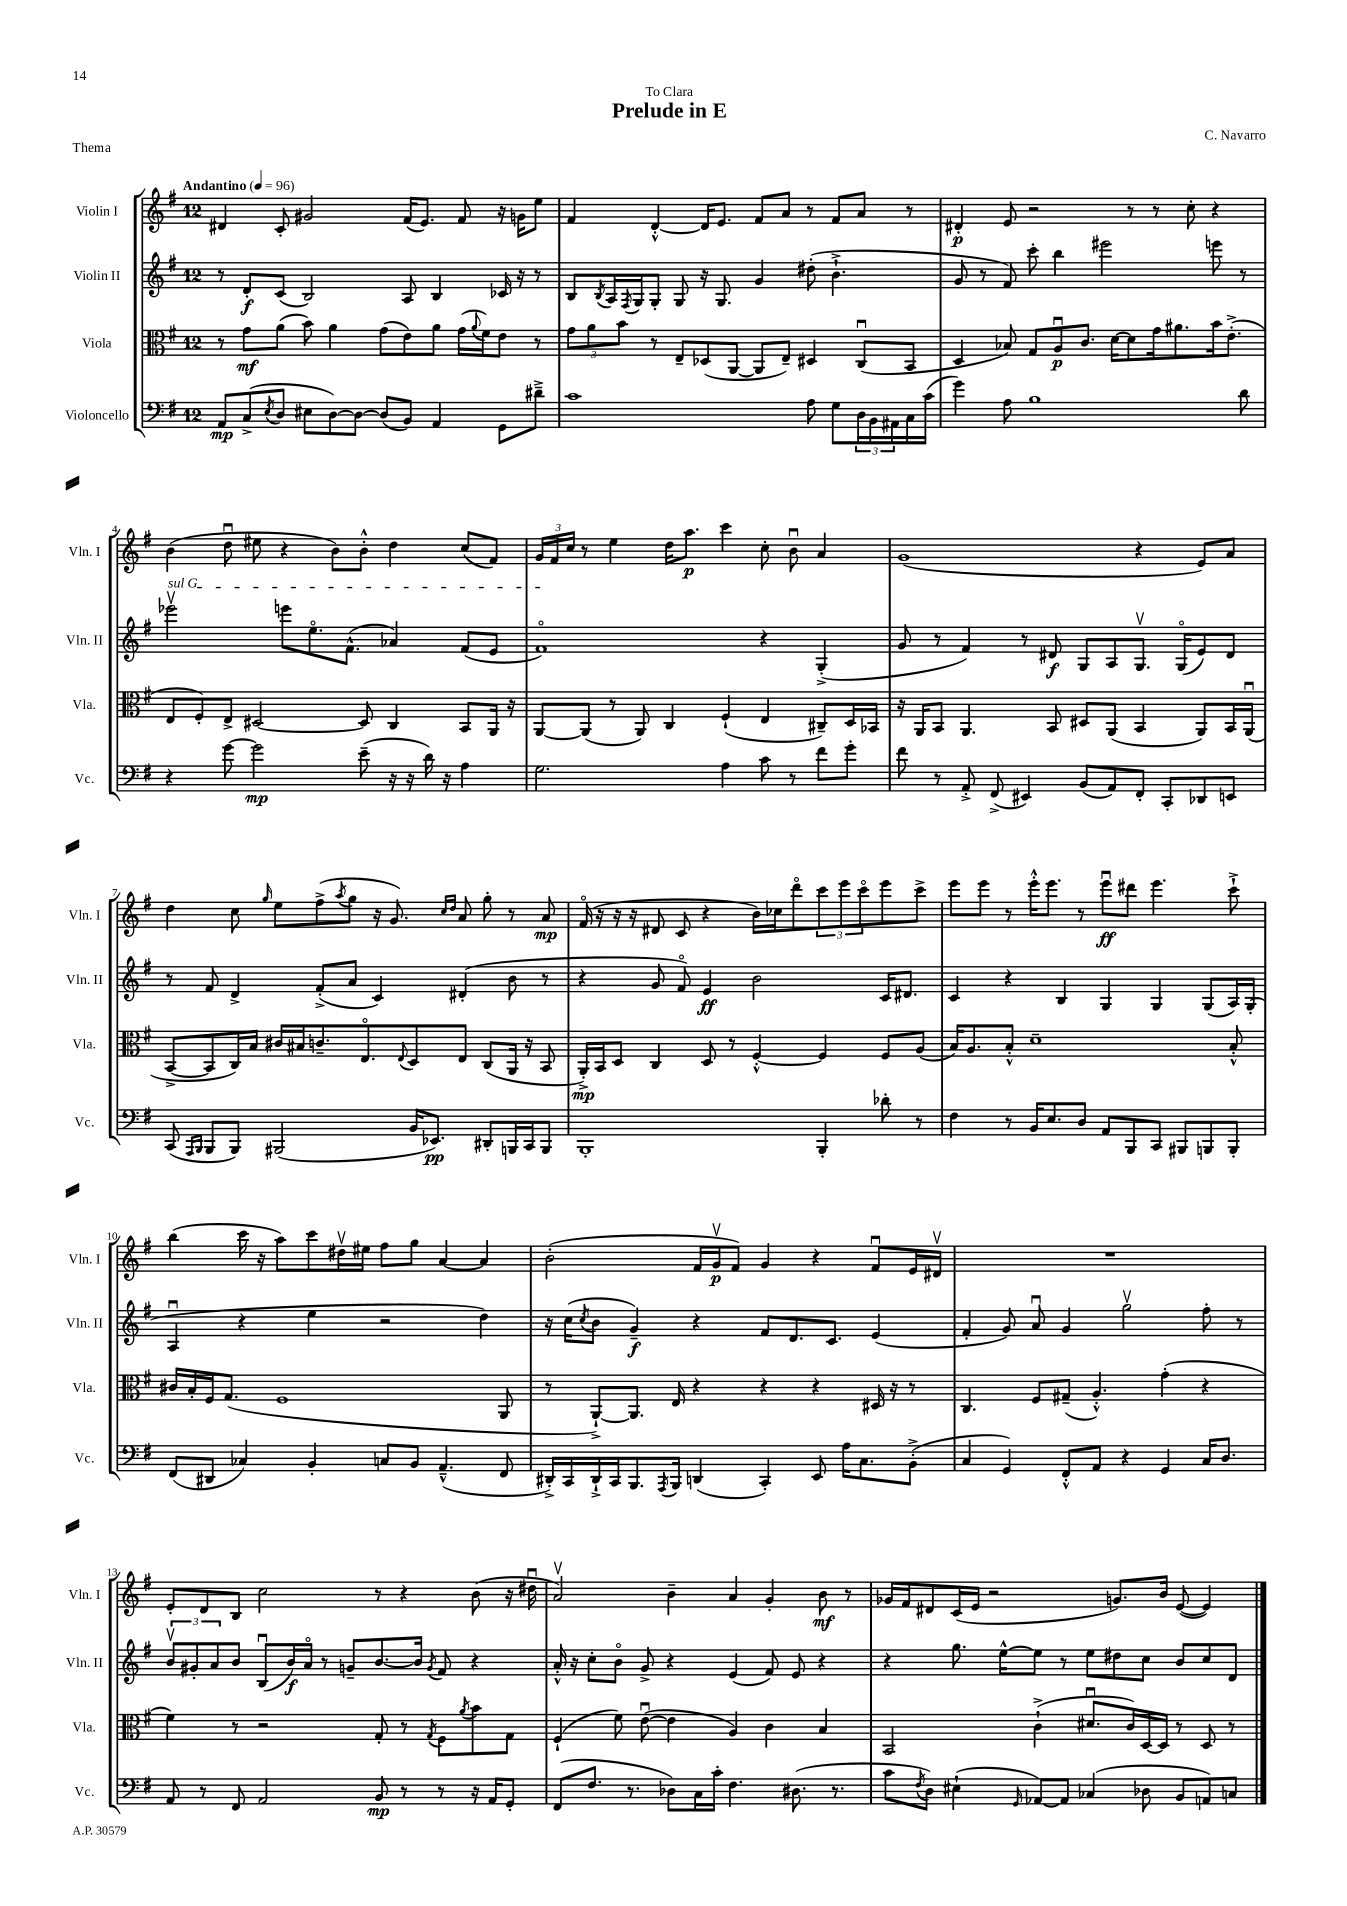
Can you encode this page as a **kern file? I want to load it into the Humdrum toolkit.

**kern	**dynam	**kern	**dynam	**kern	**dynam	**kern	**dynam
*part4	*part4	*part3	*part3	*part2	*part2	*part1	*part1
*staff4	*staff4	*staff3	*staff3	*staff2	*staff2	*staff1	*staff1
*I"Violoncello	*	*I"Viola	*	*I"Violin II	*	*I"Violin I	*
*I'Vc.	*	*I'Vla.	*	*I'Vln. II	*	*I'Vln. I	*
*clefF4	*	*clefC3	*	*clefG2	*	*clefG2	*
*k[f#]	*	*k[f#]	*	*k[f#]	*	*k[f#]	*
*M12/8	*	*M12/8	*	*M12/8	*	*M12/8	*
*MM96	*	*MM96	*	*MM96	*	*MM96	*
=1	=1	=1	=1	=1	=1	=1	=1
!	!	!	!	!	!	!LO:TX:a:B:t=Andantino	!
8AA/L	mp	8r	.	8r	.	4d#X/	.
(8C^/	.	8g\L	mf	8d'/L	f	.	.
8qE/	.	.	.	.	.	.	.
8D/J	.	(8a\J	.	(8c/J	.	8c'/	.
8E#X\L	.	8b\)	.	2B/)	.	2g#X/	.
[8D\)	.	4a\	.	.	.	.	.
8D\J_	.	.	.	.	.	.	.
(8D/L]	.	(8g\L	.	.	.	.	.
8BB/J)	.	8e\)	.	8A/	.	(16f#/KL	.
.	.	.	.	.	.	8.e/J)	.
4AA/	.	8a\J	.	4B/	.	.	.
.	.	(16g\LL	.	.	.	8f#/	.
.	.	8qqa/	.	.	.	.	.
.	.	16f#\J)	.	.	.	.	.
8GG\L	.	8e\J	.	16c-X/	.	16r	.
.	.	.	.	16r	.	16gn\KL	.
8d#X~^\J	.	8r	.	8r	.	8ee\J	.
=2	=2	=2	=2	=2	=2	=2	=2
1c	.	12g\L	.	8B/L	.	4f#/	.
.	.	12a\	.	.	.	.	.
.	.	.	.	8qB/	.	.	.
.	.	.	.	16A/L	.	.	.
.	.	12b\J	.	.	.	.	.
.	.	.	.	8qF#/	.	.	.
.	.	.	.	16G/J	.	.	.
.	.	8r	.	8G'/J	.	[4d'^^/	.
.	.	8E~/L	.	8G/	.	.	.
.	.	(8D-X/	.	16r	.	16d/KL]	.
.	.	.	.	8.G/	.	8.e/J	.
.	.	[8AA/J	.	.	.	.	.
.	.	8AA/L]	.	4g/	.	8f#/L	.
.	.	8E~/J)	.	.	.	8a/J	.
8A\	.	4D#X/	.	(8dd#X'\	.	8r	.
8G\L	.	.	.	4.b`^\	.	8f#/L	.
24D\L	.	(8Cu/L	.	.	.	8a/J	.
24BB\	.	.	.	.	.	.	.
24AA#X\	.	.	.	.	.	.	.
16C\	.	8BB/J	.	.	.	8r	.
(16c\JJ	.	.	.	.	.	.	.
=3	=3	=3	=3	=3	=3	=3	=3
4g\)	.	4D/	.	8g/	.	4d#X'/	p
.	.	.	.	8r	.	.	.
8A\	.	8B-X/)	.	8f#/)	.	8e/	.
1B	.	8G/L	.	8ccc'\	.	2r	.
.	.	8Au/	p	4bb\	.	.	.
.	.	8.c/J	.	.	.	.	.
.	.	.	.	2eee#X\	.	.	.
.	.	[16d\KL	.	.	.	.	.
.	.	8d\]	.	.	.	8r	.
.	.	16g\k	.	.	.	8r	.
.	.	8.a#X\	.	.	.	.	.
.	.	.	.	.	.	8cc'\	.
.	.	16b\k	.	8eeen\	.	4r	.
.	.	(8.e'^\J	.	.	.	.	.
8d\	.	.	.	8r	.	.	.
!!LO:LB:g=z
=4	=4	=4	=4	=4	=4	=4	=4
!	!	!	!	!LO:TX:a:i:t=sul G	!	!	!
4r	.	8E/L	.	2eee-Xv\	.	(4b\	.
.	.	8F#'/)	.	.	.	.	.
[8g\	.	8E^/J	.	.	.	8ddu\	.
2g\]	mp	[2D#X/	.	.	.	8ee#X\	.
.	.	.	.	8eeen\L	.	4r	.
.	.	.	.	8.ee\	.	.	.
.	.	.	.	.	.	8b\L)	.
.	.	.	.	(8.f#^^\J	.	.	.
(8e~\	.	8D#/]	.	.	.	8b'^^\J	.
16r	.	4C/	.	4a-X/)	.	4dd\	.
16r	.	.	.	.	.	.	.
16d\)	.	.	.	.	.	.	.
16r	.	.	.	.	.	.	.
4A\	.	8BB/L	.	(8f#/L	.	(8cc/L	.
.	.	16AA/Jk	.	8e/J	.	8f#/J)	.
.	.	16r	.	.	.	.	.
=5	=5	=5	=5	=5	=5	=5	=5
2.G\	.	[8AA/L	.	1f#)	.	24g/LL	.
.	.	.	.	.	.	24f#/	.
.	.	.	.	.	.	24cc/JJ	.
.	.	(8AA/J]	.	.	.	8r	.
.	.	8r	.	.	.	4ee\	.
.	.	8AA/)	.	.	.	.	.
.	.	4C/	.	.	.	16dd\KL	.
.	.	.	.	.	.	8.aa\J	p
4A\	.	(4F#`/	.	.	.	4ccc\	.
8c\	.	4E/	.	4r	.	8cc'\	.
8r	.	.	.	.	.	8bu\	.
8f#\L	.	8C#X~/L)	.	(4G'^/	.	4a/	.
8g'\J	.	16D/L	.	.	.	.	.
.	.	16BB-X/JJ	.	.	.	.	.
=6	=6	=6	=6	=6	=6	=6	=6
8f#\	.	16r	.	8g/	.	(1g	.
.	.	16AA/KL	.	.	.	.	.
8r	.	8BB/J	.	8r	.	.	.
8AA'^/	.	4.AA/	.	4f#/)	.	.	.
(8FF#^/	.	.	.	.	.	.	.
4EE#X/)	.	.	.	8r	.	.	.
.	.	8BB/	.	8d#X/	f	.	.
(8BB/L	.	8D#X/L	.	8G/L	.	.	.
8AA/)	.	(8AA/J	.	8A/	.	.	.
8FF#'/J	.	4BB/	.	8.Gv/J	.	4r	.
8CC'/L	.	.	.	.	.	.	.
.	.	.	.	(16G/KL	.	.	.
8DD-X/	.	8AA/L)	.	8e/)	.	8e/L)	.
8EEn/J	.	16BB/L	.	8d#/J	.	8a/J	.
.	.	(16AAu/JJ	.	.	.	.	.
!!LO:LB:g=z
=7	=7	=7	=7	=7	=7	=7	=7
(8CC/	.	[8BB^/L	.	8r	.	4dd\	.
16qqAAA/LL	.	.	.	.	.	.	.
16qqBBB/JJ	.	.	.	.	.	.	.
8BBB/L	.	8BB/]	.	8f#/	.	.	.
8BBB/J)	.	16C/L)	.	4d^/	.	8cc\	.
.	.	16B/JJ	.	.	.	.	.
.	.	.	.	.	.	16qqgg/	.
(2BBB#X/	.	16c#X/LL	.	.	.	8ee\L	.
.	.	16B#X/J	.	.	.	.	.
.	.	8.cn~/	.	(8f#'^/L	.	(8ff#^\	.
.	.	.	.	.	.	8qaa/	.
.	.	.	.	8a/J	.	8gg\J	.
.	.	8.E/	.	.	.	.	.
.	.	.	.	4c/)	.	16r	.
.	.	.	.	.	.	8.g/)	.
.	.	8qqE/	.	.	.	.	.
16BB/KL	.	8D/	.	.	.	.	.
8.EE-X/J)	pp	.	.	.	.	.	.
.	.	.	.	.	.	16qqcc/LL	.
.	.	.	.	.	.	16qqdd/JJ	.
.	.	8E/J	.	(4d#X'/	.	8a/	.
8DD#X'/L	.	(8C/L	.	.	.	8gg'\	.
16BBBn/L	.	16AA/Jk	.	8b\	.	8r	.
16CC/J	.	16r	.	.	.	.	.
8BBB/J	.	8BB/	.	8r	.	8a/	mp
=8	=8	=8	=8	=8	=8	=8	=8
1BBB'	.	16AA'^/LL)	mp	4r	.	(16f#/	.
.	.	16BB/J	.	.	.	16r	.
.	.	8D/J	.	.	.	16r	.
.	.	.	.	.	.	16r	.
.	.	4C/	.	8g/	.	8d#X/	.
.	.	.	.	8f#/)	.	8c/	.
.	.	8D/	.	4e/	ff	4r	.
.	.	8r	.	.	.	.	.
.	.	[4F#'^^/	.	2b\	.	16b\LL)	.
.	.	.	.	.	.	16cc-X\J	.
.	.	.	.	.	.	8ddd\	.
4BBB'/	.	4F#/]	.	.	.	12ccc\	.
.	.	.	.	.	.	12eee\	.
.	.	.	.	.	.	12ccc\	.
8d-X'\	.	8F#/L	.	16c/KL	.	8eee\	.
.	.	.	.	8.d#X/J	.	.	.
8r	.	(8A/J	.	.	.	8ccc^\J	.
=9	=9	=9	=9	=9	=9	=9	=9
4F#\	.	16B/KL)	.	4c/	.	8eee\L	.
.	.	8.A/	.	.	.	.	.
.	.	.	.	.	.	8eee\J	.
8r	.	8B'^^/J	.	4r	.	8r	.
16BB/KL	.	1d~	.	.	.	16eee'^^\KL	.
8.E/	.	.	.	.	.	8.eee\J	.
.	.	.	.	4B/	.	.	.
8D/J	.	.	.	.	.	8r	.
8AA/L	.	.	.	4G/	.	8eeeu\L	ff
8BBB/	.	.	.	.	.	8ddd#X\J	.
8CC/J	.	.	.	4G/	.	4.eee\	.
8BBB#X/L	.	.	.	.	.	.	.
8BBBn/	.	.	.	(8G/L	.	.	.
8BBB'/J	.	8B'^^/	.	16A/L)	.	8ccc`^\	.
.	.	.	.	(16G'/JJ	.	.	.
!!LO:LB:g=z
=10	=10	=10	=10	=10	=10	=10	=10
(8FF#/L	.	16c#X/LL	.	4Au/	.	(4bb\	.
.	.	16B'/	.	.	.	.	.
8DD#X/J	.	16F#/J	.	.	.	.	.
.	.	(8.G/J	.	.	.	.	.
4C-X/)	.	.	.	4r	.	16ccc\	.
.	.	.	.	.	.	16r	.
.	.	1F#	.	.	.	8aa\L)	.
4BB'/	.	.	.	4ee\	.	8ccc\	.
.	.	.	.	.	.	16dd#Xv\L	.
.	.	.	.	.	.	16ee#X\JJ	.
8Cn/L	.	.	.	2r	.	8ff#\L	.
8BB/J	.	.	.	.	.	8gg\J	.
(4.AA~^^/	.	.	.	.	.	[4a/	.
.	.	.	.	4dd\)	.	4a/]	.
8FF#/	.	8AA/	.	.	.	.	.
=11	=11	=11	=11	=11	=11	=11	=11
16DD#X'^/LL)	.	8r	.	16r	.	(2b'\	.
16CC/	.	.	.	(16cc\KL	.	.	.
.	.	.	.	8qcc/	.	.	.
16DD#`^/	.	[8AA`^/L)	.	8b\J	.	.	.
16CC/J	.	.	.	.	.	.	.
8.BBB/	.	8.AA/J]	.	4g~/)	f	.	.
8qAAA/	.	.	.	.	.	.	.
16BBB/Jk	.	16E/	.	.	.	.	.
(4DDn/	.	4r	.	4r	.	16f#/LL	.
.	.	.	.	.	.	16gv/J	p
.	.	.	.	.	.	8f#/J)	.
4CC'/)	.	4r	.	8f#/L	.	4g/	.
.	.	.	.	8.d/	.	.	.
8EE/	.	4r	.	.	.	4r	.
.	.	.	.	8.c/J	.	.	.
16A\KL	.	.	.	.	.	.	.
8.C\	.	.	.	.	.	.	.
.	.	16D#X/	.	(4e/	.	8f#u/L	.
.	.	16r	.	.	.	.	.
(8BB'^\J	.	8r	.	.	.	16e/L	.
.	.	.	.	.	.	16d#Xv/JJ	.
=12	=12	=12	=12	=12	=12	=12	=12
4C/	.	4.C/	.	4f#'/	.	1.r	.
4GG/)	.	.	.	8g/)	.	.	.
.	.	8F#/L	.	8au/	.	.	.
8FF#'^^/L	.	(8G#X~/J	.	4g/	.	.	.
8AA/J	.	4.A'^^/)	.	.	.	.	.
4r	.	.	.	2ggv\	.	.	.
4GG/	.	(4g'\	.	.	.	.	.
16C/KL	.	4r	.	8ff#'\	.	.	.
8.D/J	.	.	.	.	.	.	.
.	.	.	.	8r	.	.	.
!!LO:LB:g=z
=13	=13	=13	=13	=13	=13	=13	=13
8AA/	.	4f#\)	.	12bv/L	.	8e'/L	.
.	.	.	.	12g#X'/	.	.	.
8r	.	.	.	.	.	8d/	.
.	.	.	.	12a/	.	.	.
8FF#/	.	8r	.	8b/J	.	8B/J	.
2AA/	.	2r	.	(8Bu/L	.	2cc\	.
.	.	.	.	16b/L)	f	.	.
.	.	.	.	16a/JJ	.	.	.
.	.	.	.	8r	.	.	.
.	.	.	.	8gn~/L	.	.	.
8BB/	mp	8G'/	.	[8.b/	.	8r	.
8r	.	8r	.	.	.	4r	.
.	.	.	.	16b/Jk]	.	.	.
.	.	8qG/	.	8qg/	.	.	.
8r	.	8F#\L	.	8f#/	.	.	.
.	.	8qa/	.	.	.	.	.
16r	.	8b\	.	4r	.	(8b\	.
16AA/KL	.	.	.	.	.	.	.
8GG'/J	.	8G\J	.	.	.	16r	.
.	.	.	.	.	.	16dd#Xu\	.
=14	=14	=14	=14	=14	=14	=14	=14
(8FF#/L	.	(4F#`/	.	16a'^^/	.	2av/)	.
.	.	.	.	16r	.	.	.
8.F#/J	.	.	.	8cc'\L	.	.	.
.	.	8f#\)	.	8b\J	.	.	.
8.r	.	.	.	.	.	.	.
.	.	([8eu\	.	8g^/	.	.	.
8D-X\L)	.	4e\]	.	4r	.	4b~\	.
16C\L	.	.	.	.	.	.	.
16c'\JJ	.	.	.	.	.	.	.
4.F#\	.	4A/)	.	(4e/	.	4a/	.
.	.	4c\	.	8f#/)	.	4g'/	.
(8.D#X\	.	.	.	8e/	.	.	.
.	.	4B/	.	4r	.	8b\	mf
8.r	.	.	.	.	.	.	.
.	.	.	.	.	.	8r	.
=15	=15	=15	=15	=15	=15	=15	=15
8c\L	.	2BB/	.	4r	.	16g-X/LL	.
.	.	.	.	.	.	16f#/J	.
8qF#/	.	.	.	.	.	.	.
8D\J)	.	.	.	.	.	8d#X/	.
(4E#X`\	.	.	.	8.gg\	.	(16c/L	.
.	.	.	.	.	.	16e/JJ	.
.	.	.	.	.	.	2r	.
.	.	.	.	[16ee^^\KL	.	.	.
16qqGG/	.	.	.	.	.	.	.
[8AA-X/L)	.	(4c`^\	.	8ee\J]	.	.	.
8AA-/J]	.	.	.	8r	.	.	.
(4C-X/	.	8.d#Xu/L	.	8ee\L	.	.	.
.	.	.	.	8dd#X\	.	8.gn/L)	.
.	.	16c/L)	.	.	.	.	.
8D-X\	.	[16D/	.	8cc\J	.	.	.
.	.	16D/JJ]	.	.	.	16b/Jk	.
8BB/L	.	8r	.	8b/L	.	([8e/	.
8AAn/)	.	8D/	.	8cc/	.	4e/])	.
8Cn/J	.	8r	.	8d/J	.	.	.
==	==	==	==	==	==	==	==
*-	*-	*-	*-	*-	*-	*-	*-
